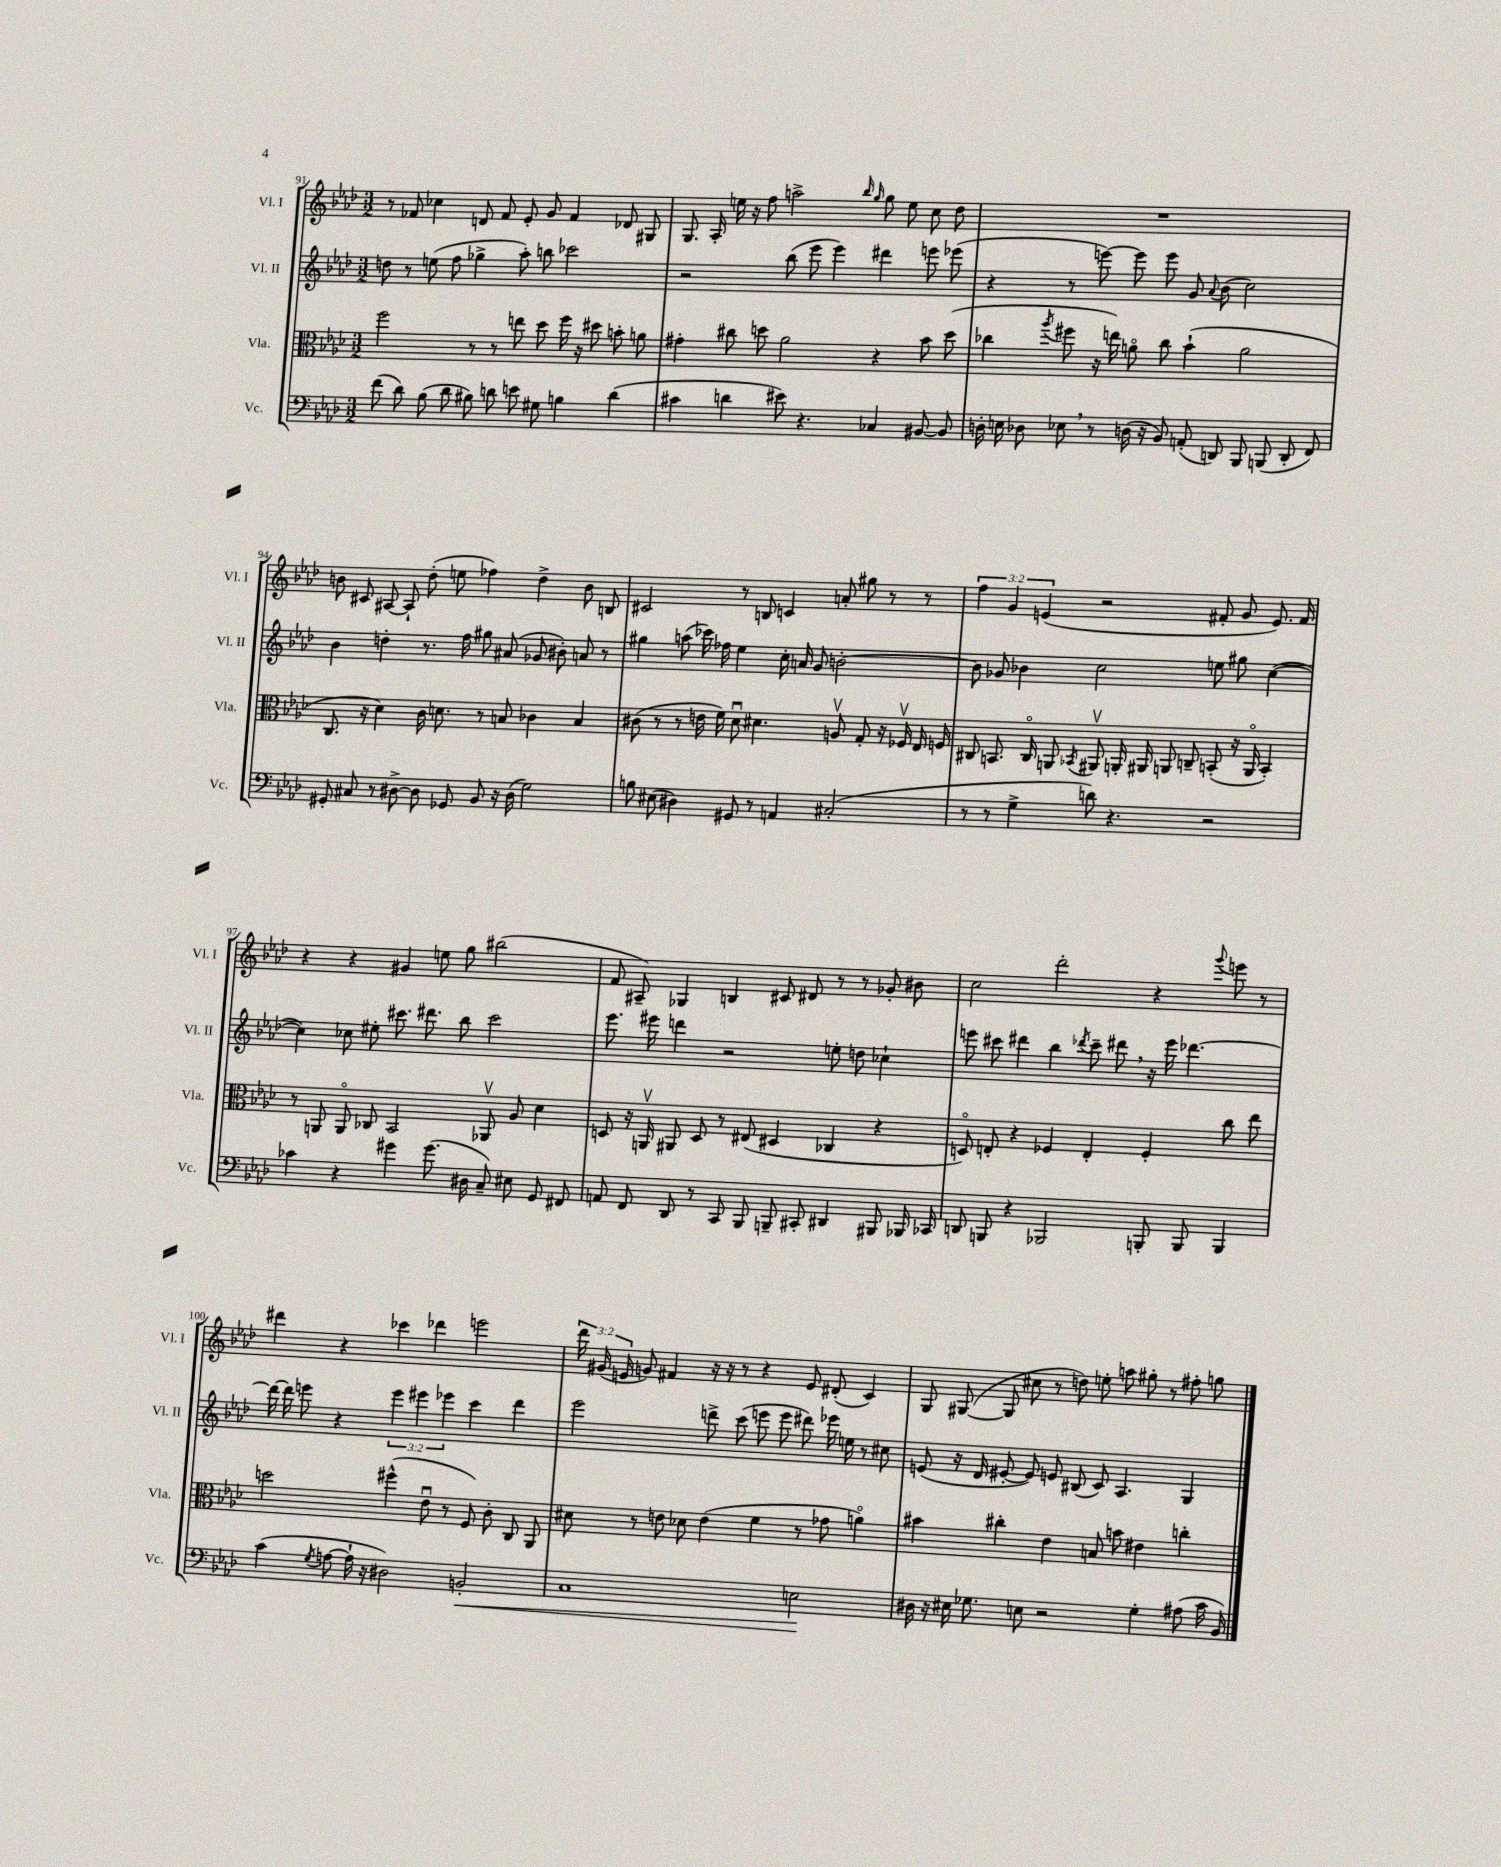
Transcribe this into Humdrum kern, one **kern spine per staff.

**kern	**kern	**kern	**kern
*staff4	*staff3	*staff2	*staff1
*clefF4	*clefC3	*clefG2	*clefG2
*k[b-e-a-d-]	*k[b-e-a-d-]	*k[b-e-a-d-]	*k[b-e-a-d-]
*M3/2	*M3/2	*M3/2	*M3/2
(8f	2ff	8dd	8r
8d-)	.	8r	8f-
(8B-	.	(8ee	4cc-
8d-	.	8ff	.
8B#)	8r	4gg-^	8d
8d	8r	.	8f-
8e	8ee	8aa-')	8e-'
8G#	8dd-	8bb	8g
4B	16ff	2ccc-	4f-
.	16r	.	.
.	8dd#	.	.
(4d	8b'	.	8d-
.	8a	.	8G#
=	=	=	=
4c#	4g#'	2r	8.G
.	.	.	16A-'
4d	8cc#	.	16ee
.	.	.	16r
.	8dd	.	8ff
8e#)	2a-	(8bb-	2aa^
4.r	.	8eee-	.
.	.	4eee-)	.
.	.	.	16qqbb-
.	.	.	16qqgg
4C-	4r	4ddd#	8gg
.	.	.	8ee
[8BB#	8b-	8eee	8cc
8BB#]	(8dd	(8eee-	8dd-
=	=	=	=
16D'	4cc-	4r	1.r
16E	.	.	.
8D-	.	.	.
.	8qaa-	.	.
8E-	8ff#	8r	.
8r	16r	[8eee)	.
.	16ee)	.	.
(16D	8ao	8eee]	.
16r	.	.	.
8BB-)	8cc-	8eee	.
(8AA'	(4b-`	8g	.
.	.	8qqa-	.
8DD)	.	(8b-	.
8BBB-	2a	2cc)	.
(8BBB	.	.	.
8DD'	.	.	.
8FF)	.	.	.
=	=	=	=
8GG#'	8.C	4b-	8b
8C#	.	.	8c#
.	16r	.	.
8r	4d-)	4dd'	[8A#
[8D#^	.	.	8A#`]
8D#]	16c	8.r	(8dd-'
.	8.d	.	.
8GG-	.	.	8ee
.	.	16ff	.
8BB-	8r	8gg#	4ff-)
16r	8B	(8a#	.
(16D#	.	.	.
2G)	4c-	8g-	4dd-^
.	.	8b#')	.
.	4B	8a	8b
.	.	8r	8B
=	=	=	=
8B	(8c#	4gg#	2c#
(8E#	8r	.	.
4D#)	8r	(8aa	.
.	16e	16ccc-)	.
.	16f)	16ff-	.
8GG#	8d-u	4ee-	8r
8r	4.d#	.	8B
4AA	.	16cc'	4c
.	.	16a	.
.	.	8g	.
(2C#'	8Av	[2b'	8a'
.	8G'	.	8gg#
.	16r	.	8r
.	16F-v	.	.
.	16E-	.	8r
.	16F	.	.
=	=	=	=
8r	8C#	8b]	6ff
8r	8.BB	8g-	.
.	.	.	6g
4G^	.	4b-	.
.	16C#o	.	.
.	.	.	(6e
.	8AA	.	.
.	8qBB-	.	.
8d)	8AA#v	2cc	2r
4.r	16AA'	.	.
.	16AA#	.	.
.	8AA	.	.
.	8C~	.	.
2r	(8BB'	8ee	8f#'
.	16r	8gg#	8g
.	16AAo	.	.
.	4BB')	([4cc	8.e)
.	.	.	16f#
=	=	=	=
4c-	8r	4cc])	4r
.	8AA	.	.
4r	8AAo	8cc-	4r
.	8C-	8ee#'	.
4g#	2BB-	8.ccc#	4g#
.	.	8.ddd#	.
(8.g#	.	.	8ee
.	.	8bb-	8gg
16D#	.	.	.
8C~)	8AA-v	2ccc#	(2bb#
8E#	8A-	.	.
8GG	4d-	.	.
8FF#	.	.	.
=	=	=	=
8AA	8D	8.eee-	8f
8FF	16r	.	8A#~)
.	16AAv	16eee#	.
8DD-	8AA#	4ddd	4G-
8r	8D	.	.
8CC	8r	2r	4B
8BBB-	(8E#	.	.
8BBB~	4D#	.	8c#
8CC#'	.	.	8d#
4DD#	4C-	8ee'	8r
.	.	8dd	8r
8BBB#	4r	4cc-`	8g-'
16BBB-	.	.	8b#
16CC-	.	.	.
=	=	=	=
8DD	8Do)	8eee	2cc
8BBB	8E'	8ccc#	.
4r	4r	4ddd#	.
2BBB-	4F-	4bb-	2ddd-'
.	.	8qddd-	.
.	4E'	8ccc#~	.
.	.	8ddd#	.
8BBB'	4F-'	16r	4r
.	.	16eee	.
8BBB	.	[4.ddd-	.
.	.	.	8qqggg
4BBB	8cc	.	8eee
.	8ee-	.	8r
=	=	=	=
(4c	2dd	16ddd-_	4ddd#
.	.	16ddd-]	.
.	.	8eee	.
8qG	.	.	.
[8A	.	4r	4r
16A`]	.	.	.
16r	.	.	.
2D#)	(4ff#^^	6eee	4ccc-
.	.	6eee#	.
.	8e-u	.	4ddd-
.	.	6eee-	.
.	8r	.	.
2BB'	8F)	4ccc	2eee
.	8c'	.	.
.	8C	4ddd-	.
.	8AA-	.	.
=	=	=	=
1C	8d#	2eee-	24ddd-
.	.	.	(24g#
.	.	.	24e
.	8r	.	8g)
.	8e	.	4f#
.	8d-	.	.
.	(4e	8ddd^	16r
.	.	.	16r
.	.	(8ccc	8r
.	4f	8eee	4r
.	.	8eee	.
2E	8r	8ddd#)	8e
.	8g-	16eee-	(8d#'
.	.	16ee	.
.	4ao)	8r	4c)
.	.	8cc#	.
=	=	=	=
16D#	4b#	(8e	8G
16r	.	.	.
16E#	.	16r	([8G#
8.G-	.	16d-	.
.	4cc#'	[8e#'	8G#]
8E	.	8e#])	8cc#
2r	4e-	8e	8r
.	.	(8B#	8dd)
.	8B	8c)	8ee'
.	8b	4.A-	8aa
4G-'	4e#	.	8gg#'
.	.	.	8r
(8A#	4cc'	4G	8ff#'
16c	.	.	8gg
16BB-)	.	.	.
==	==	==	==
*-	*-	*-	*-
